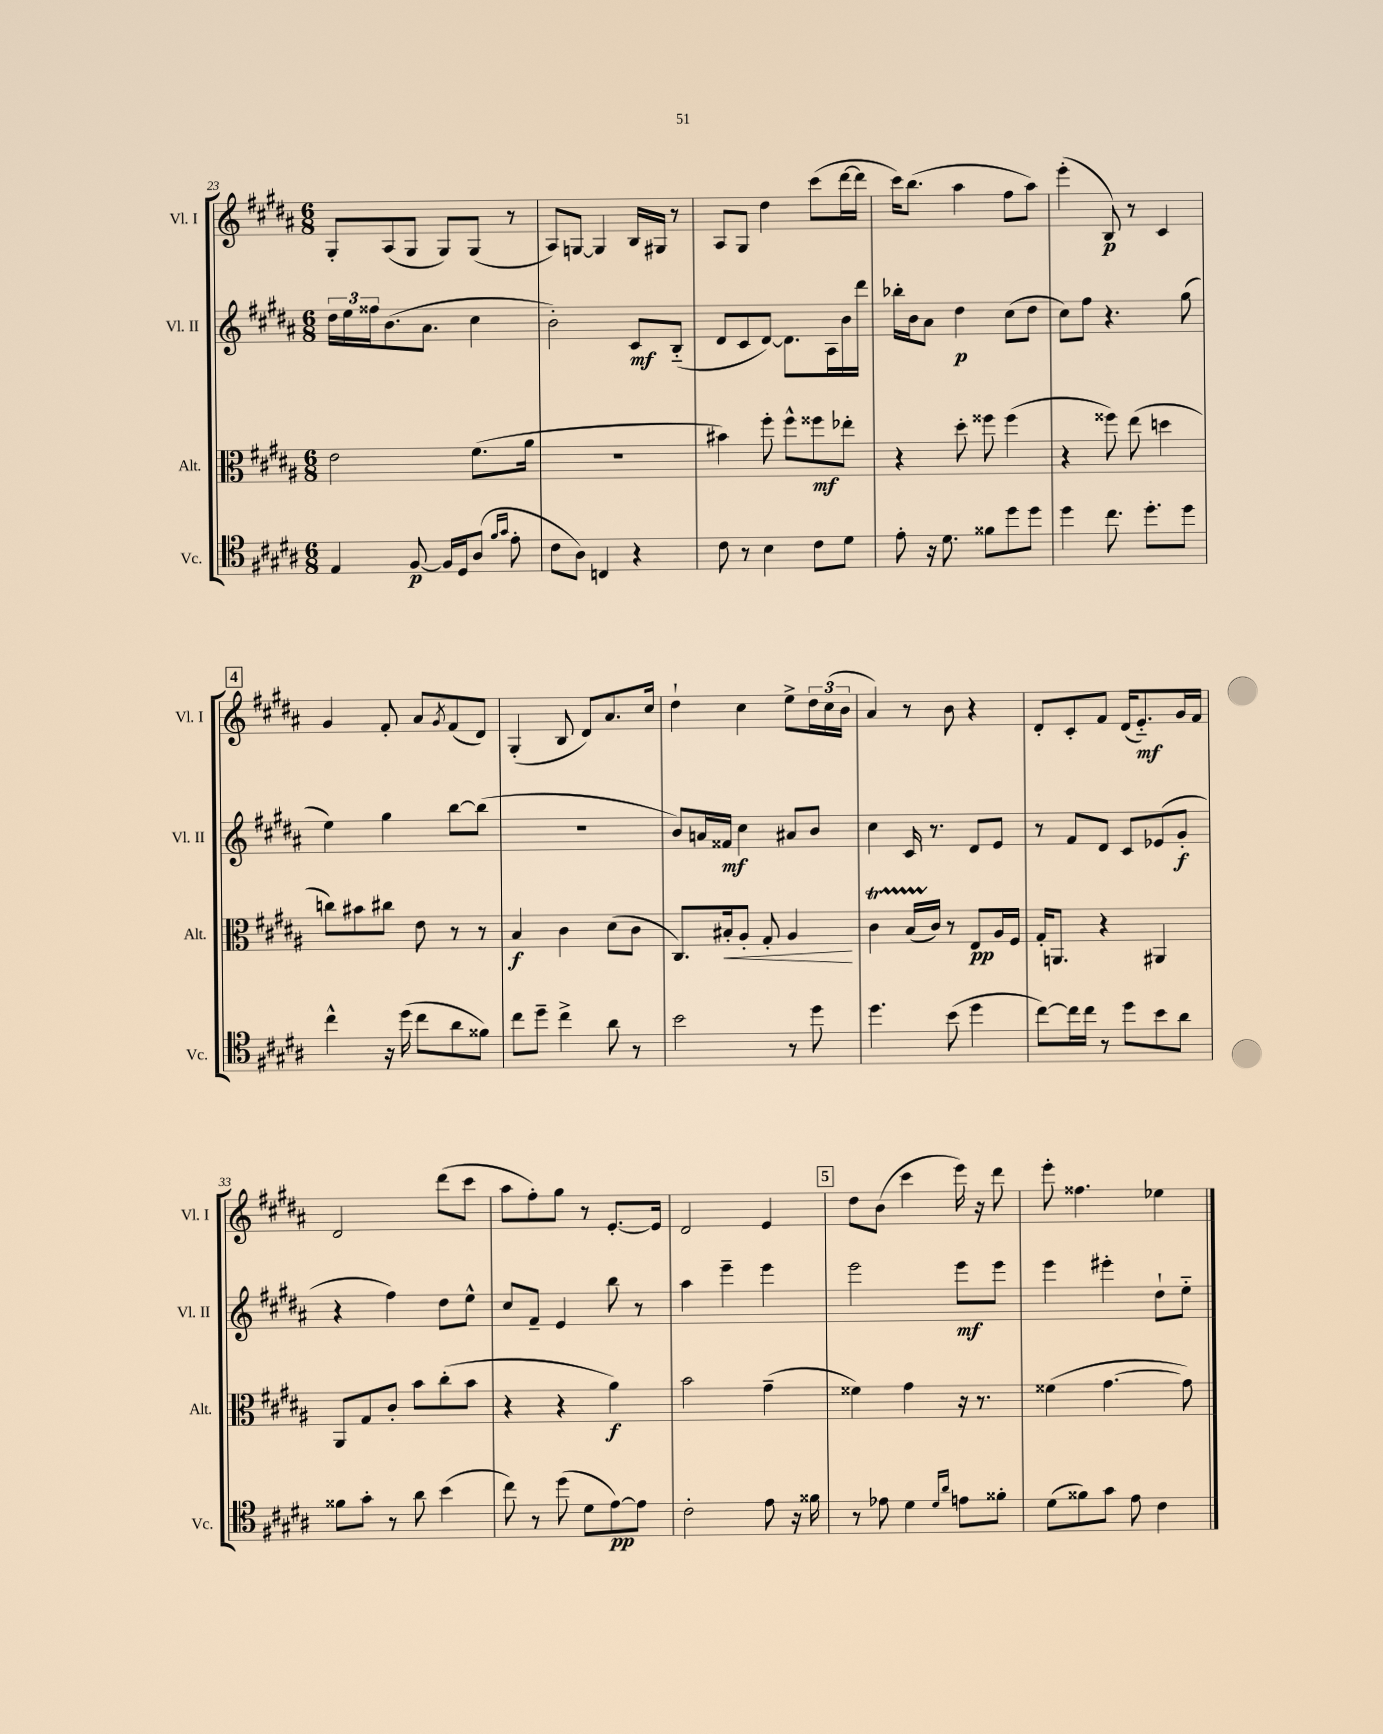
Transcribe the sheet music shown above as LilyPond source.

<<
\new StaffGroup <<
\new Staff = "s0" \with { instrumentName = "Vl. I" shortInstrumentName = "Vl. I" } {
    \clef treble \key b \major \numericTimeSignature \time 6/8
    gis8-. ais8( gis8 gis8) gis8( r8 |
    ais8) g8~ g4 b16 gis16 r8 |
    ais8 gis8 dis''4 cis'''8( dis'''16~ dis'''16 |
    cis'''16) b''8.( ais''4 fis''8 ais''8) |
    e'''4-.( b8\p) r8 cis'4 |
    \mark \markup { \box "4" } gis'4 fis'8-. ais'8 \acciaccatura { gis'8 } fis'8( dis'8) |
    gis4-.( b8 dis'8) ais'8. cis''16 |
    dis''4-! cis''4 e''8-> \tuplet 3/2 { dis''16 cis''16( b'16 } |
    ais'4) r8 b'8 r4 |
    dis'8-. cis'8-. fis'8 dis'16( e'8.-_\mf) gis'16 fis'16 |
    dis'2 dis'''8( cis'''8 |
    ais''8 fis''8-.) gis''8 r8 e'8.~-. e'16 |
    dis'2 e'4 |
    \mark \markup { \box "5" } dis''8 b'8( cis'''4 e'''16) r16 dis'''8 |
    e'''8-. fisis''4. ees''4 \bar "|." |
}
\new Staff = "s1" \with { instrumentName = "Vl. II" shortInstrumentName = "Vl. II" } {
    \clef treble \key b \major \numericTimeSignature \time 6/8
    \tuplet 3/2 { dis''16 e''16 fisis''16 } b'8.( ais'8. cis''4 |
    b'2-.) cis'8\mf b8-_( |
    dis'8 cis'8 dis'8~) dis'8. ais16 b'16 dis'''16 |
    bes''16-. b'16 ais'8 dis''4\p cis''8( dis''8 |
    cis''8) fis''8 r4. gis''8( |
    \mark \markup { \box "4" } e''4) gis''4 b''8~ b''8( |
    R2. |
    b'8) a'16 fisis'16\mf cis''4 ais'8 b'8 |
    cis''4 cis'16 r8. dis'8 e'8 |
    r8 fis'8 dis'8 cis'8 ees'8( gis'8-.\f |
    r4 fis''4) dis''8 e''8-^ |
    cis''8 fis'8-- e'4 b''8 r8 |
    ais''4 e'''4-- e'''4 |
    \mark \markup { \box "5" } e'''2 e'''8\mf e'''8 |
    e'''4 eis'''4-. dis''8-! e''8-_ \bar "|." |
}
\new Staff = "s2" \with { instrumentName = "Alt." shortInstrumentName = "Alt." } {
    \clef alto \key b \major \numericTimeSignature \time 6/8
    e'2 fis'8.( ais'16 |
    R2. |
    bis'4) fis''8-. fis''8-^ fisis''8\mf ees''8-. |
    r4 dis''8-. fisis''8 fisis''4( |
    r4 fisis''8) e''8( d''4 |
    \mark \markup { \box "4" } c''8) bis'8 cis''8 e'8 r8 r8 |
    b4\f cis'4 dis'8( cis'8 |
    cis8.) bis16-.\< ais8-. gis8-. ais4\! |
    cis'4\startTrillSpan b16( cis'16\stopTrillSpan) r8 e8\pp ais16 fis16 |
    gis16-. a,8. r4 ais,4 |
    ais,8 gis8 cis'8-. b'8 cis''8-.( b'8 |
    r4 r4 ais'4\f) |
    b'2 gis'4--( |
    \mark \markup { \box "5" } fisis'4) gis'4 r16 r8. |
    fisis'4( gis'4.~ gis'8) \bar "|." |
}
\new Staff = "s3" \with { instrumentName = "Vc." shortInstrumentName = "Vc." } {
    \clef tenor \key b \major \numericTimeSignature \time 6/8
    e4 fis8~\p fis16 dis16 ais8( \grace { fis'16 gis'16 } e'8-. |
    cis'8 ais8) c4 r4 |
    cis'8 r8 b4 cis'8 dis'8 |
    e'8-. r16 dis'8. fisis'8 dis''8 dis''8 |
    dis''4 cis''8. dis''8.-. dis''8 |
    \mark \markup { \box "4" } cis''4-^ r16 dis''16( cis''8 ais'8 fisis'8) |
    cis''8 dis''8-- cis''4-> ais'8 r8 |
    b'2 r8 dis''8 |
    dis''4. b'8( dis''4 |
    cis''8~) cis''16 cis''16 r8 dis''8 b'8 ais'8 |
    fisis'8 gis'8-. r8 ais'8 b'4( |
    cis''8) r8 dis''8( dis'8 e'8~\pp) e'8 |
    cis'2-. e'8 r16 fisis'16 |
    \mark \markup { \box "5" } r8 ees'8 dis'4 \grace { dis'16 ais'16 } e'8 fisis'8-. |
    dis'8( fisis'8) gis'8 e'8 cis'4 \bar "|." |
}
>>
>>
\layout { \context { \Score currentBarNumber = #23 } }
